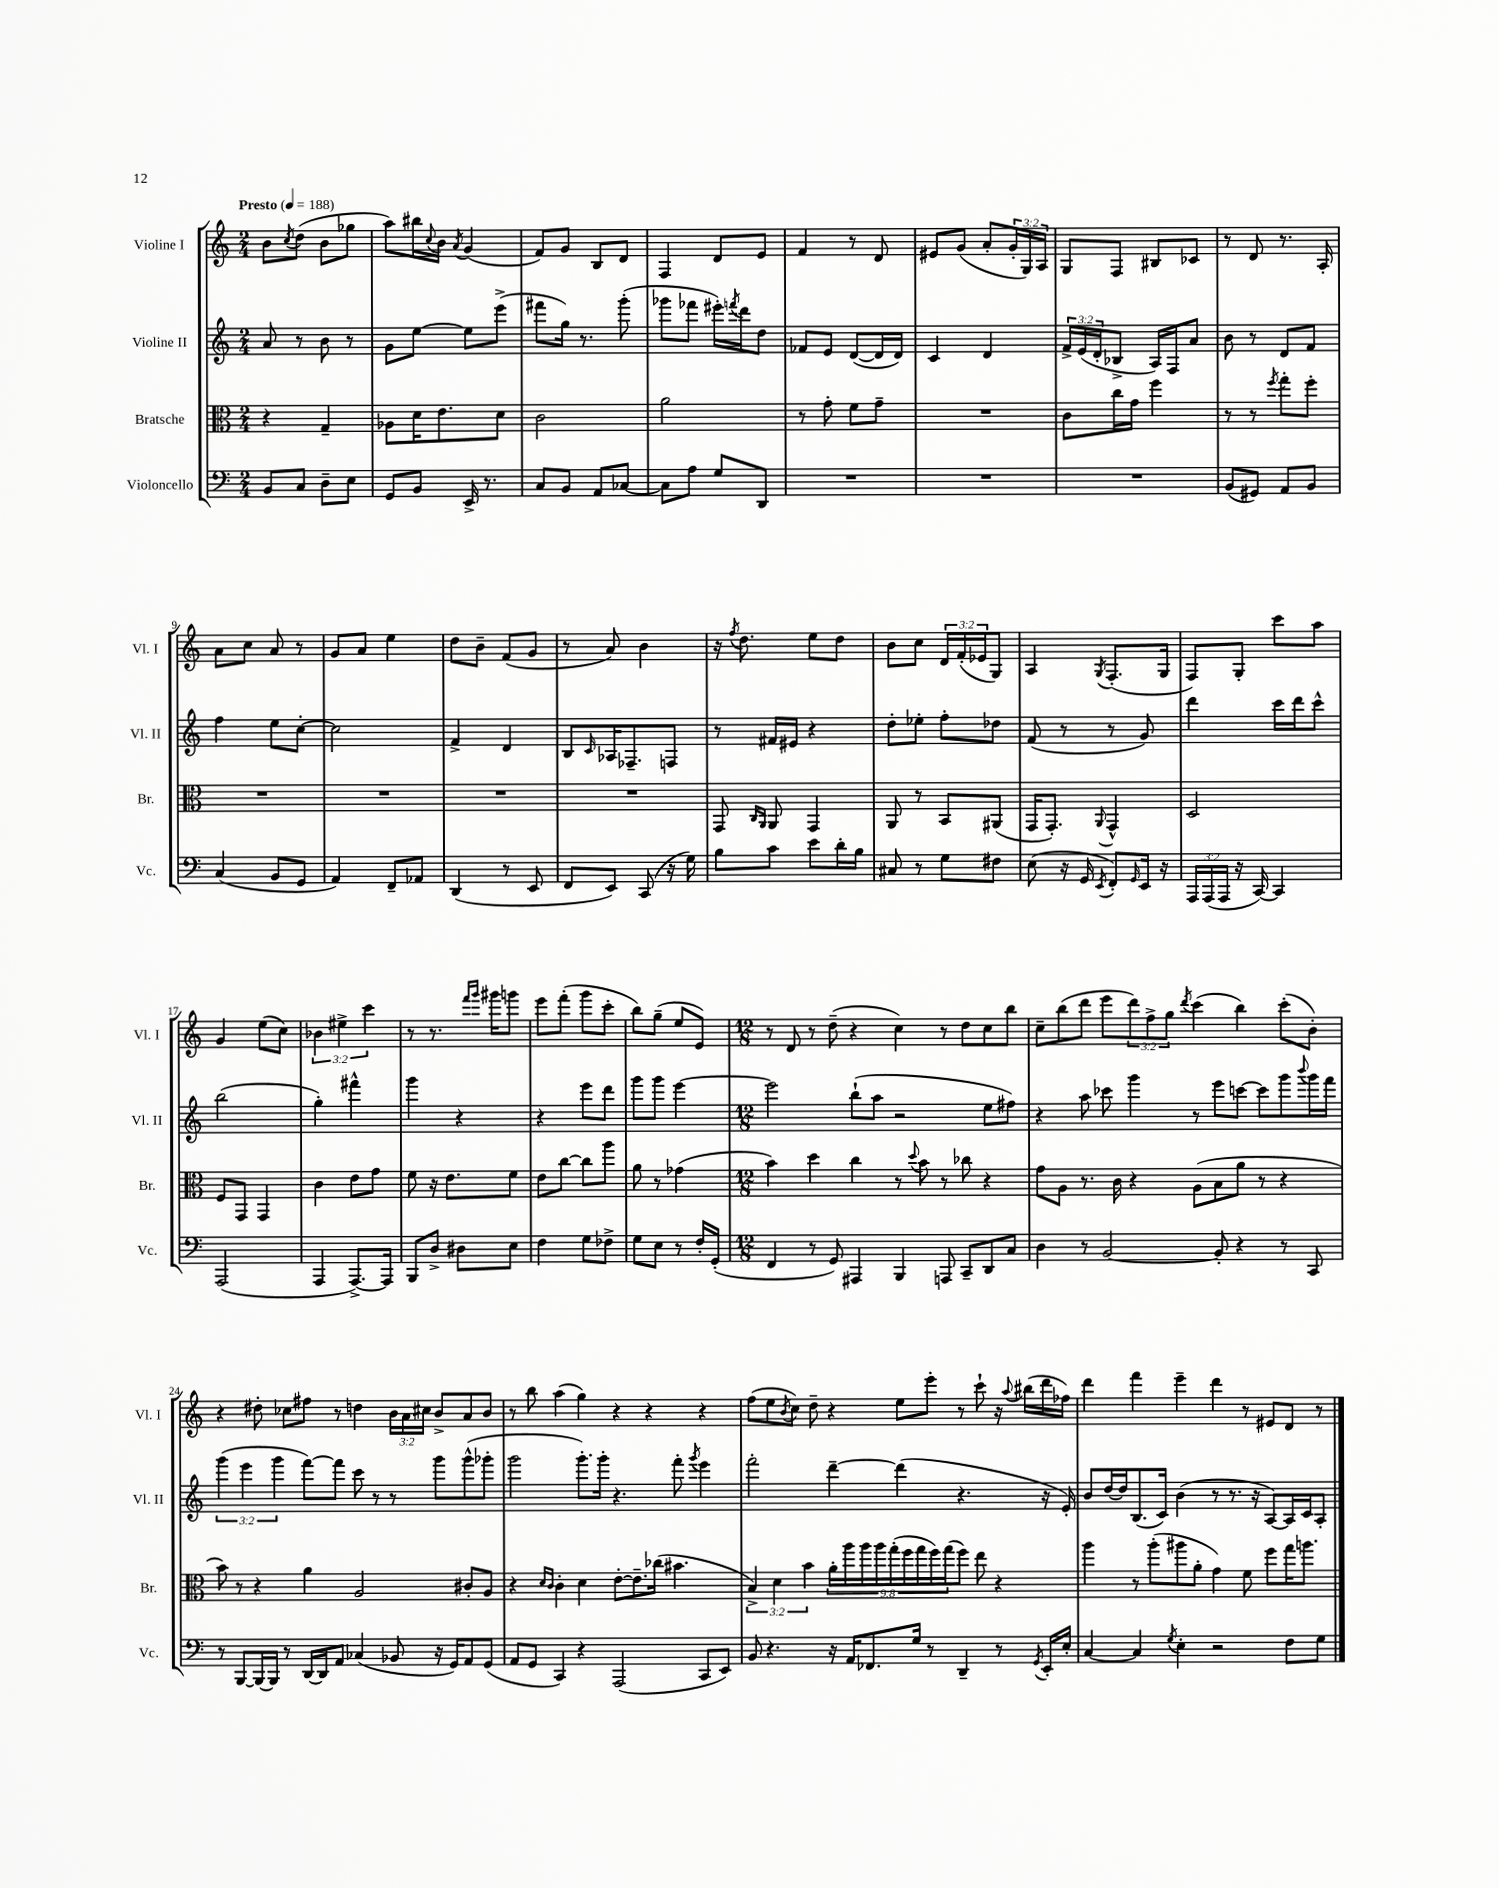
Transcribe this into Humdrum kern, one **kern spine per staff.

**kern	**kern	**kern	**kern
*staff4	*staff3	*staff2	*staff1
*clefF4	*clefC3	*clefG2	*clefG2
*k[]	*k[]	*k[]	*k[]
*M2/4	*M2/4	*M2/4	*M2/4
*MM188	*MM188	*MM188	*MM188
8BB	4r	8a	8b
.	.	.	8qcc
8C	.	8r	(8dd
8D~	4G~	8b	8b
8E	.	8r	8gg-
=	=	=	=
8GG	8A-	8g	8aa)
8BB	16d	[8ee	16bb#
.	.	.	8qqcc
.	8.e	.	16b
.	.	.	8qa
16EE^	.	8ee]	(4g
8.r	.	.	.
.	8d	(8eee^	.
=	=	=	=
8C	2c	8fff#	8f)
8BB	.	16gg)	8g
.	.	8.r	.
8AA	.	.	8B
[8C-	.	(8ggg'	8d
=	=	=	=
8C-]	2a	8ggg-	4F
8A	.	8fff-	.
8G	.	16eee#')	8d
.	.	8qfff	.
.	.	16ddd	.
8DD	.	8dd	8e
=	=	=	=
2r	8r	8f-	4f
.	8g'	8e	.
.	8f	([8d	8r
.	8g~	16d]	8d
.	.	16d)	.
=	=	=	=
2r	2r	4c	8e#
.	.	.	(8g
.	.	4d	8a'
.	.	.	24g'
.	.	.	24G)
.	.	.	24A
=	=	=	=
2r	8c	24f^	8G
.	.	(24e	.
.	.	24d'	.
.	16cc	8B-^	8F
.	16g	.	.
.	4ff	16A)	8B#
.	.	16F	.
.	.	8a	8c-
=	=	=	=
(8BB	8r	8b	8r
8GG#)	8r	8r	8d
.	8qff	.	.
8AA	8gg'	8d	8.r
8BB	8ff'	8f	.
.	.	.	16A'
=	=	=	=
(4C	2r	4ff	8a
.	.	.	8cc
8BB	.	8ee	8a
8GG	.	[8cc'	8r
=	=	=	=
4AA)	2r	2cc]	8g
.	.	.	8a
8FF~	.	.	4ee
8AA-	.	.	.
=	=	=	=
(4DD	2r	4f^	8dd
.	.	.	8b~
8r	.	4d	(8f
8EE	.	.	8g
=	=	=	=
8FF	2r	8B	8r
.	.	16qqc	.
8EE)	.	16A-	8a)
.	.	8.F-~	.
(8CC	.	.	4b
16r	.	8F	.
16G)	.	.	.
=	=	=	=
8B	8GG	8r	16r
.	.	.	8qff
.	.	.	8.dd
.	16qqC	.	.
.	16qqAA	.	.
8c	8AA	16f#	.
.	.	16e#	.
8e	4GG	4r	8ee
16d'	.	.	8dd
16B	.	.	.
=	=	=	=
8C#	8AA	8dd'	8b
8r	8r	8ee-'	8cc
8G	8BB	8ff'	24d
.	.	.	(24f'
.	.	.	24e-
8F#	(8AA#	8dd-	8G)
=	=	=	=
(8E	16GG	(8f	4A
.	8.GG')	.	.
16r	.	8r	.
16GG	.	.	.
8qEE	8qqAA	.	8qG
8FF')	4GG^^	8r	(8.F'
16qqGG	.	.	.
16EE	.	8g)	.
16r	.	.	16G
=	=	=	=
24AAA	2D	4ddd	8F)
(24AAA	.	.	.
24AAA	.	.	.
16r	.	.	8G'
[16CC)	.	.	.
4CC]	.	16ccc	8ccc
.	.	16ddd	.
.	.	8ccc^^	8aa
=	=	=	=
(2AAA	8F	(2bb	4g
.	8GG	.	.
.	4GG	.	(8ee
.	.	.	8cc)
=	=	=	=
4AAA	4c	4gg')	6b-
.	.	.	6ee#^
[8.AAA^)	8e	4fff#^^	.
.	.	.	6ccc
.	8g	.	.
16AAA]	.	.	.
=	=	=	=
8BBB	8f	4ggg	8r
8D^	16r	.	8.r
.	8.e	.	.
8D#	.	4r	.
.	.	.	16qqfff
.	.	.	16qqggg
.	.	.	16ggg#
8E	8f	.	8ggg
=	=	=	=
4F	8e	4r	8eee
.	[8cc	.	(8fff'
8G	8cc]	8eee	8ggg
8F-^	8aa	8ddd	8ccc'
=	=	=	=
8G	8a	8ggg	8bb)
8E	8r	8ggg	(8gg~
8r	(4g-	[4eee	8ee
16F'	.	.	8e)
(16GG'	.	.	.
=	=	=	=
*M12/8	*M12/8	*M12/8	*M12/8
4FF	4b)	2eee]	8r
.	.	.	8d
8r	4dd	.	8r
8GG)	.	.	(8dd~
4AAA#	4cc	(8bb`	4r
.	.	8aa	.
4BBB	8r	2r	4cc)
.	8qqdd	.	.
.	8b	.	.
8AAA	8r	.	8r
8CC~	8cc-	.	8dd
8DD	4r	8ee	8cc
8C	.	8ff#)	8bb
=	=	=	=
4D	8g	4r	8cc~
.	8A	.	(8bb
8r	8.r	8aa	8ddd
[2BB	.	8ccc-	8eee
.	16c	.	.
.	4r	4ggg	12ddd)
.	.	.	12ff^
.	.	.	12gg
.	.	.	8qddd
.	(8A	8r	(4ccc
8BB']	8B	8eee	.
4r	8a	[8ccc	4bb)
.	8r	8ccc]	.
8r	4r	8ggg	(8ccc'
.	.	8qqbbb	.
8CC	.	16ggg	8b')
.	.	16fff	.
=	=	=	=
8r	8b)	(6ggg	4r
[8BBB	8r	.	.
.	.	6eee	.
16BBB_	4r	.	8dd#'
16BBB]	.	.	.
.	.	6ggg	.
8r	.	.	8cc-
[16DD	4a	[8fff)	8ff#
16DD]	.	.	.
8AA	.	8fff]	8r
(4C-	2A	8ccc	4dd
.	.	8r	.
8BB-	.	8r	24b
.	.	.	24a
.	.	.	24cc#
16r	.	8ggg	8b^
16GG)	.	.	.
8AA	8c#'	(8ggg^^	8a
(8GG	8A	8ggg-'	8b
=	=	=	=
8AA	4r	2ggg	8r
8GG	.	.	8bb
.	16qqd	.	.
.	16qqc	.	.
4CC)	4c'	.	(4aa
4r	4d	8.ggg')	4gg)
.	.	16ggg'	.
(2AAA	[8e'	4.r	4r
.	8.e~]	.	.
.	.	.	4r
.	(16cc-	.	.
.	4.b#	8fff'	.
.	.	8qggg	.
8CC	.	4eee	4r
8EE)	.	.	.
=	=	=	=
8BB	6B^)	2fff'	(8ff
4.r	.	.	8ee
.	6d	.	.
.	.	.	8qb
.	.	.	8cc)
.	6b	.	.
.	.	.	8dd~
16r	18a'	[4ddd~	4r
.	18aa	.	.
16AA	.	.	.
.	18aa	.	.
8.FF-	.	.	.
.	18aa	.	.
.	(18gg'	.	.
.	.	(4ddd]	8ee
.	18ff	.	.
16G	.	.	.
.	18gg	.	.
8r	.	.	8eee'
.	18ff)	.	.
.	(18gg	.	.
4DD~	8ff)	4.r	8r
.	8ee	.	8ccc`
8r	4r	.	16r
.	.	.	8qqaa
.	.	.	(16bb#
8qGG	.	.	.
16EE'	.	16r	16ddd
16E'	.	16e')	16ff-)
=	=	=	=
[4C	4aa	8b	4ddd
.	.	[16dd	.
.	.	16dd]	.
4C]	8r	(8.B	4fff
.	(8aa'	.	.
.	.	16c)	.
8qG	.	.	.
4E'	8aa#	(4b	4eee~
.	8a'	.	.
2r	4g)	8r	4ddd
.	.	8.r	.
.	8f	.	8r
.	.	16r	.
.	8ff	[8A)	8e#
8F	16gg	16A]	8d
.	8.aa	16c	.
8G	.	8A'	8r
==	==	==	==
*-	*-	*-	*-
